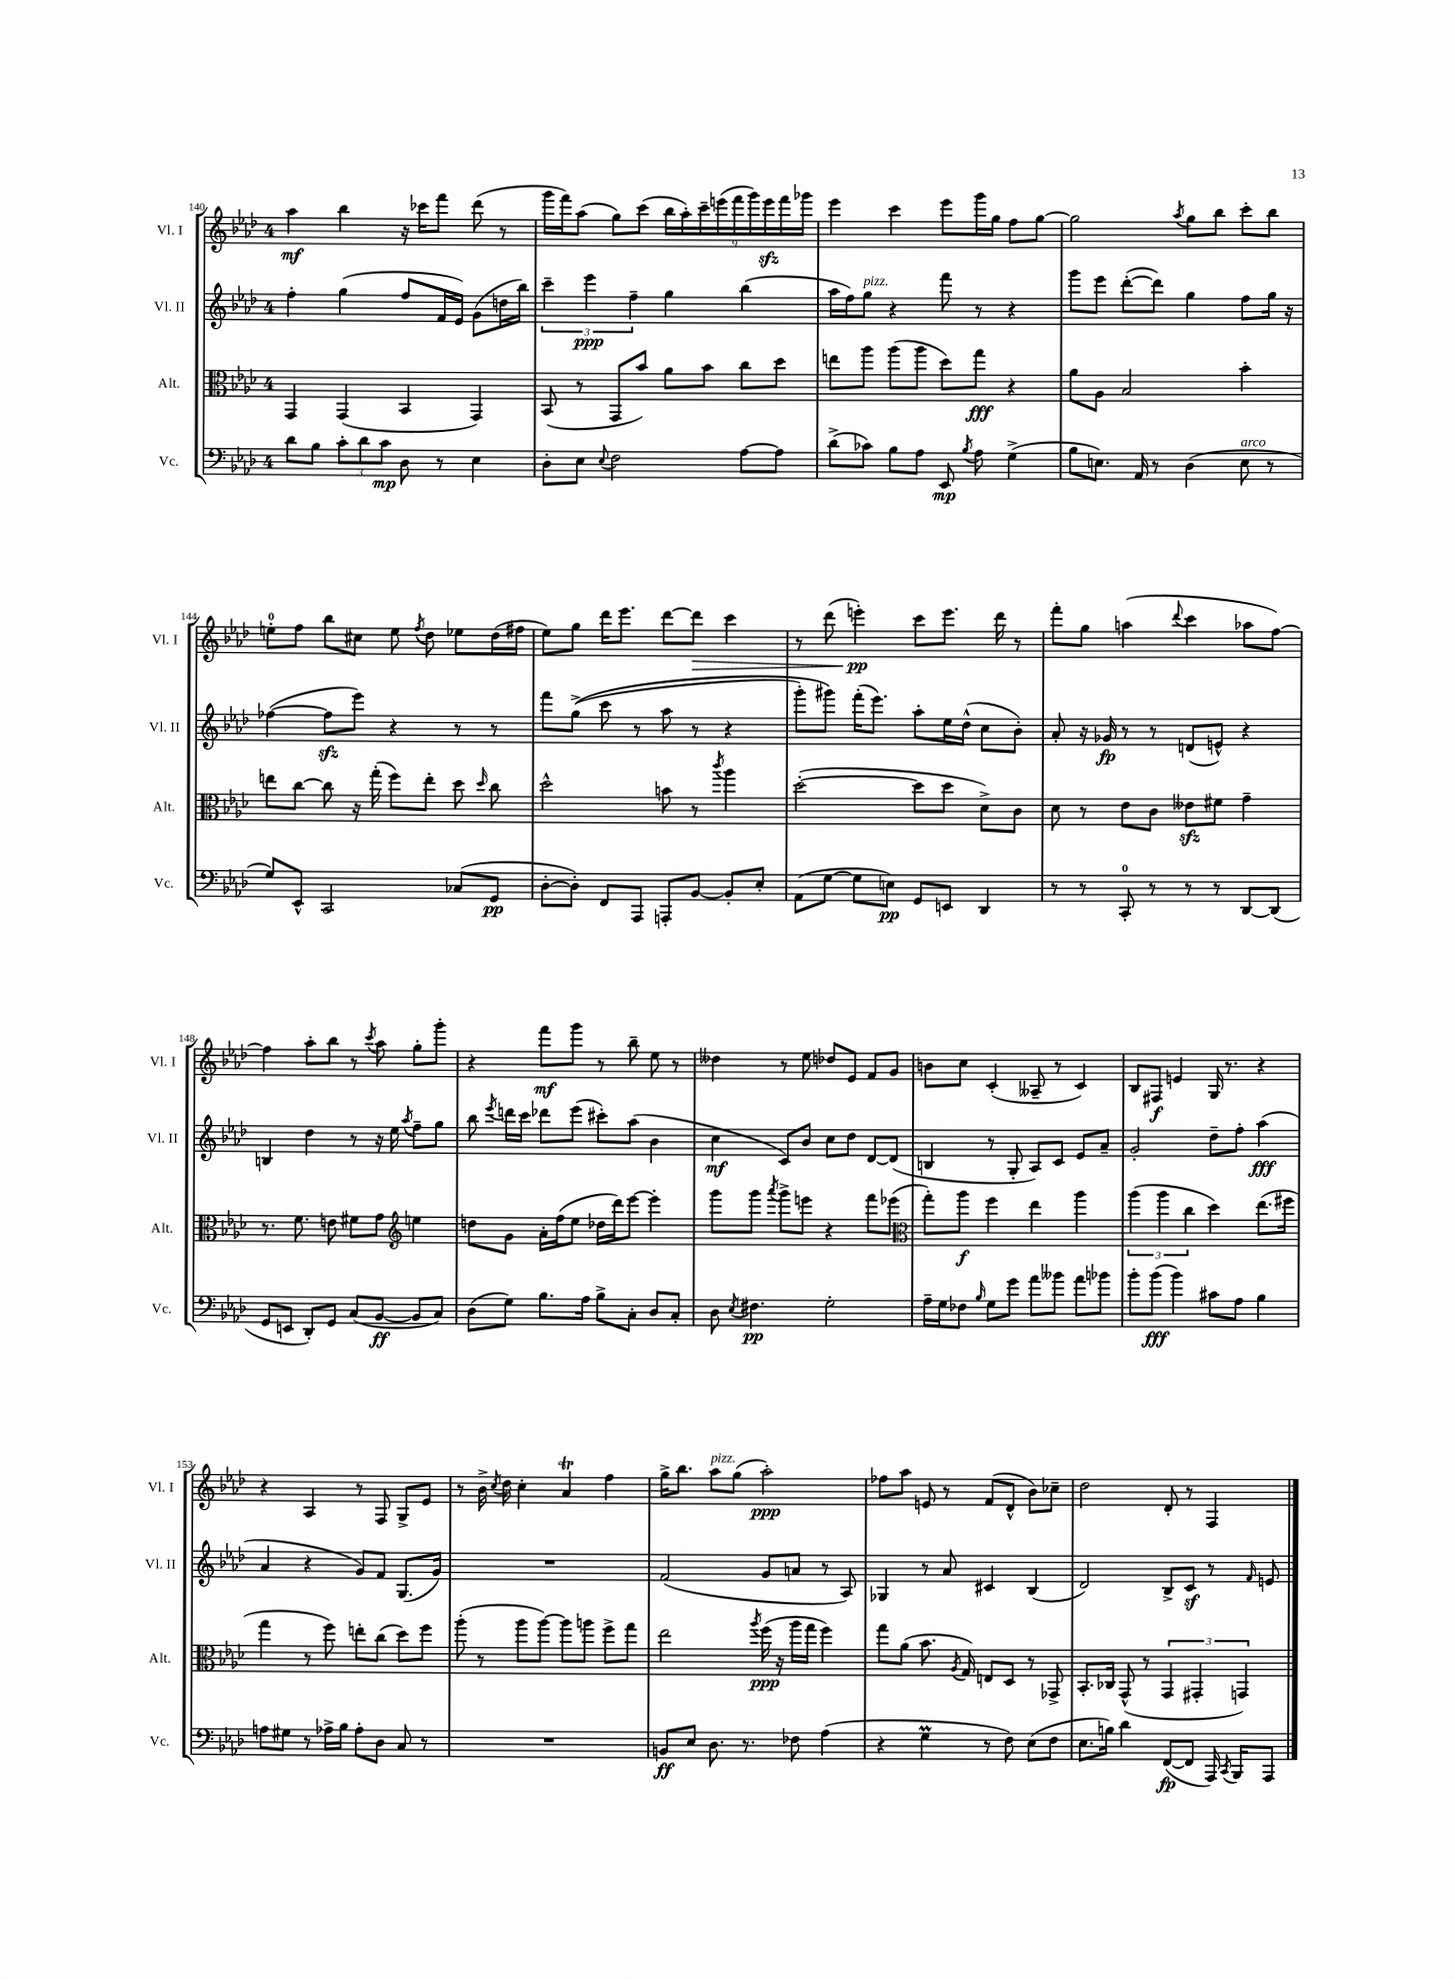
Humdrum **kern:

**kern	**kern	**kern	**kern
*staff4	*staff3	*staff2	*staff1
*clefF4	*clefC3	*clefG2	*clefG2
*k[b-e-a-d-]	*k[b-e-a-d-]	*k[b-e-a-d-]	*k[b-e-a-d-]
*M4/4	*M4/4	*M4/4	*M4/4
8d-	4GG	4ff'	4aa-
8B-	.	.	.
12c'	(4GG	(4gg	4bb-
12d-	.	.	.
12c	.	.	.
8D-	4BB-	8ff	16r
.	.	.	16ccc-
8r	.	16f	8fff
.	.	16e-)	.
4E-	4GG)	(8g	(8ddd-
.	.	16dd	8r
.	.	16bb-)	.
=	=	=	=
8D-'	(8BB-	6ccc~	16ggg
.	.	.	16fff)
8E-	8r	.	(8aa-
.	.	6eee-	.
8qqE-	.	.	.
2F	8GG	.	8gg)
.	.	6ff~	.
.	8b-)	.	(8ccc
.	8a-	4gg	18bb-
.	.	.	18aa-')
.	.	.	18ccc~
.	8b-	.	.
.	.	.	(18eee
.	.	.	18fff
[8A-	8cc	(4bb-	.
.	.	.	18ggg)
.	.	.	18eee
8A-]	8dd-	.	.
.	.	.	18fff
.	.	.	18ggg-
=	=	=	=
(8d-^	8ee	16aa-	4eee-
.	.	16ff)	.
8c-)	8aa-	8gg	.
8B-	(8aa-	4r	4ccc
8A-	8aa-	.	.
8EE-	8dd-)	8fff	8eee-
8qB-	.	.	.
8A-	8gg	8r	16ggg
.	.	.	16gg
(4G^	4r	4r	8ff
.	.	.	[8gg
=	=	=	=
8B-	8a-	8ggg	2gg]
8.E)	8A-	8eee-	.
.	2B-	([8ddd-'	.
16AA-	.	.	.
8r	.	8ddd-])	.
.	.	.	8qaa-
(4D-	.	4gg	8gg
.	.	.	8bb-
8E	4b-'	8ff	8ccc'
8r	.	16gg	8bb-
.	.	16r	.
=	=	=	=
8G)	8ee	([4ff-	8ee'
8EE-^^	[8cc	.	8ff
2CC	8cc]	8ff-]	8bb-
.	16r	8eee-)	8cc#
.	(16gg'	.	.
.	8ff)	4r	8ee
.	.	.	8qff
.	8ee'	.	8dd-
(8C-	8dd-	8r	8ee-
.	16qqdd-	.	.
8GG	8cc	8r	(16dd-
.	.	.	16ff#
=	=	=	=
[8D-'	2dd-^^	8fff	8ee-)
8D-'])	.	&((8gg^	8gg
8FF	.	8ccc	16ddd-
.	.	.	8.eee-
8AAA-	.	8r	.
8AAA'	8b	8aa-	[8ddd-
[8BB-	8r	8r	8ddd-]
.	8qccc	.	.
8BB-']	4aa-	4r	4ccc
8E-'	.	.	.
=	=	=	=
(8AA-	([2dd-'	8ggg')	8r
[8G	.	8ggg#&)	(8ddd-
8G]	.	(16fff'	4eee')
.	.	8.eee-)	.
8E)	.	.	.
8GG	8dd-]	8aa-'	8ccc
8EE	8dd-	16ee-	8.eee
.	.	(16dd-^^	.
4DD-	8d-^)	8cc	.
.	.	.	16ddd-
.	8c	8b-')	8r
=	=	=	=
8r	8d-	8a-'	8fff'
8r	8r	16r	8gg
.	.	16g-	.
8CC'	8e-	8r	(4aa
8r	8c	8r	.
.	.	.	8qqddd-
8r	8e--	(8d	4ccc
8r	8f#	8e^^)	.
[8DD-	4g~	4r	8aa-
(8DD-]	.	.	[8ff)
=	=	=	=
8GG	8.r	4B	4ff]
8EE	.	.	.
.	8.f	.	.
8DD-')	.	4dd-	8aa-'
8GG	8e	.	8bb-
(8C	8f#	8r	8r
.	.	.	8qccc
[8BB-	8g	16r	8aa-
.	.	16ee-	.
*	*clefG2	*	*
.	.	8qaa-	.
8BB-]	4ee	8ff~	8gg'
8C)	.	8gg	8ggg'
=	=	=	=
(8D-	8dd	8bb-	4r
.	.	8qeee-	.
8G)	8g	16ddd	.
.	.	16ccc	.
8.B-	16a-'	8ddd-	8fff
.	(16ff	.	.
.	8ee-	(8eee-	8ggg
16A-	.	.	.
8B-^	16dd-	8ccc#')	8r
.	16ddd-)	.	.
8C'	[8eee-	(8aa-	8bb-~
8D-	4eee-']	4b-	8ee-
8C'	.	.	8r
=	=	=	=
8D-	8ggg	4cc	4dd--
8qE-	.	.	.
4.F#	8ggg	.	.
.	8qaaa-	.	.
.	8ggg^	8c)	8r
.	8eee	8b-	8ee-
2G'	4r	8cc	8dd-
.	.	8dd-	8e-
.	8fff	[8d-	8f
.	(8eee-	(8d-]	8g
=	=	=	=
*	*clefC3	*	*
16A-~	8gg')	4B	8b
16G	.	.	.
8F-	8aa-	.	8cc
16qqB-	.	.	.
8G	4ff	8r	(4c'
8g	.	8G'	.
8a-	4ee-	8A-)	8A--~
8b--	.	8c	8r
8a-	4aa-	8e-	4c)
8b-	.	8a-~	.
=	=	=	=
8b-'	(6aa-	2g'	8B-
(8b-	.	.	8F#
.	6aa-	.	.
4b-)	.	.	4e
.	6cc	.	.
8c#	4dd-)	8dd-~	16G
.	.	.	8.r
8A-	.	8ff'	.
4B-	(8.ee-	(4aa-	4r
.	16ff#	.	.
=	=	=	=
8A	4gg	4a-	4r
8G#	.	.	.
8r	8r	4r	4A-
16A-^	8ff)	.	.
16B-	.	.	.
8A-'	8ee'	8g)	8r
8D-	(8cc	8f	8F
8C	8dd-)	(8.G	8G^
8r	8ff	.	8e-
.	.	16g)	.
=	=	=	=
1r	(8aa-'	1r	8r
.	8r	.	16b-^
.	.	.	8qcc
.	.	.	16dd-
.	8aa-	.	4cc'
.	[8aa-)	.	.
.	8aa-]	.	4a-
.	8aa	.	.
.	8ff^	.	4ff
.	8gg	.	.
=	=	=	=
8BB	2ee-	(2f	16gg^
.	.	.	8.bb-
8E-	.	.	.
8.D-	.	.	8aa-
.	.	.	(8gg
8.r	.	.	.
.	8qaa-	.	.
.	(16ff	8g	2aa-')
.	16r	.	.
8F-	16aa-	8a	.
.	16gg	.	.
(4A-	4ff)	8r	.
.	.	8A-)	.
=	=	=	=
4r	8gg	4G-	8ff-
.	(8a-	.	8aa-
4G	8.b-	8r	8e
.	.	8a-	8r
.	8qA-	.	.
.	16G)	.	.
8r	8E	4c#	(8f
8F)	8D-	.	8d-^^
(8E-	8r	(4B-	8b-)
8F	8GG-^	.	8cc-~
=	=	=	=
8.E-	8.BB-'	2d-)	2dd-
16B)	16C-	.	.
4d-	(8GG^^	.	.
.	8r	.	.
([8FF	6GG	8B-^	8d-'
8FF]	.	8c	8r
.	6GG#'	.	.
16AAA-)	.	8r	4F
8qCC	.	.	.
16BBB-	.	.	.
.	6GG)	.	.
.	.	16qqf	.
8AAA-	.	8e	.
==	==	==	==
*-	*-	*-	*-
